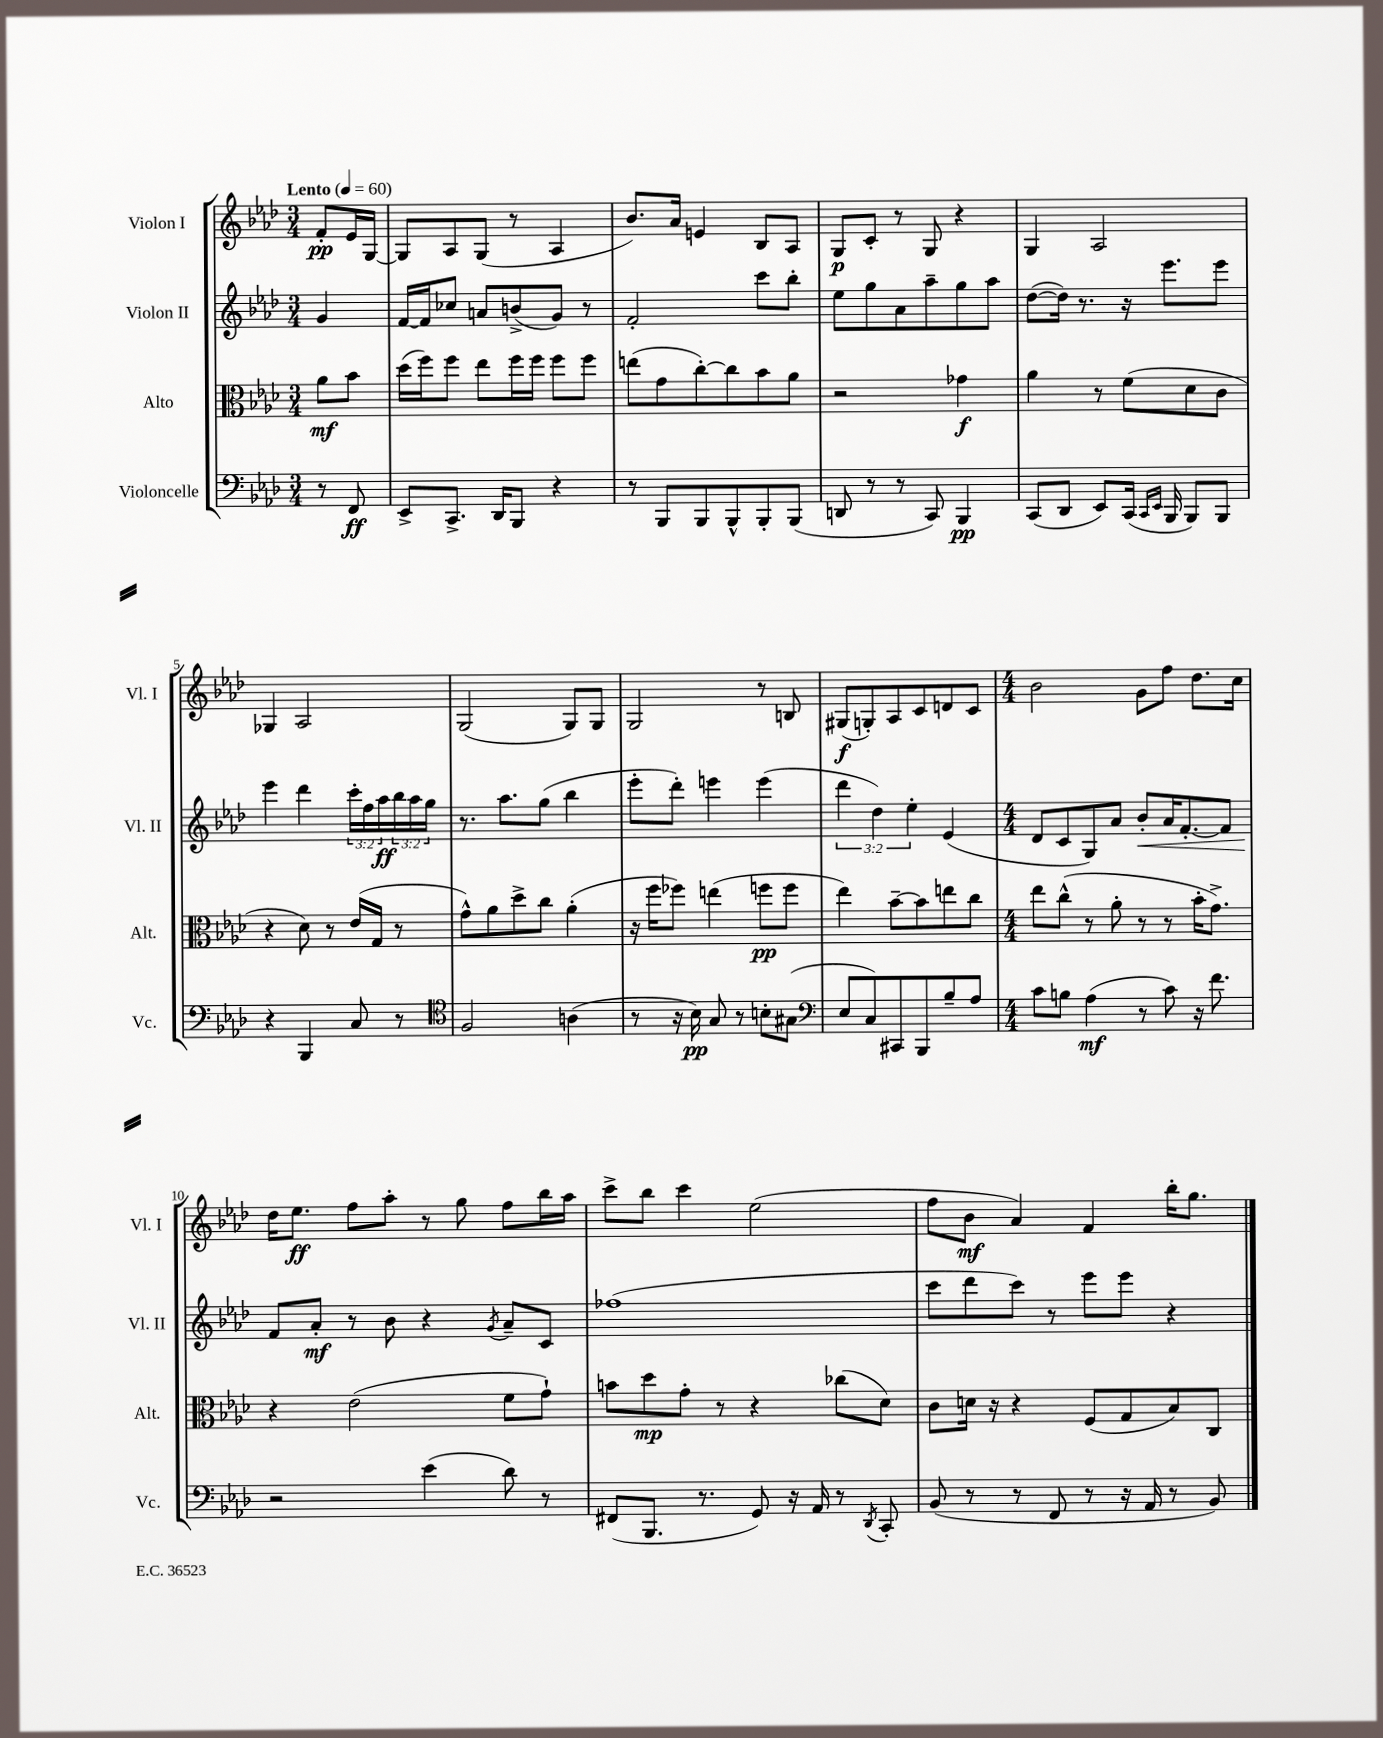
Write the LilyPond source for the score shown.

<<
\new StaffGroup <<
\new Staff = "s0" \with { instrumentName = "Violon I" shortInstrumentName = "Vl. I" } {
    \clef treble \key aes \major \numericTimeSignature \time 3/4 \partial 4 \tempo "Lento" 4 = 60
    f'8-.\pp ees'16 g16~ |
    g8 aes8 g8( r8 aes4 |
    bes'8.) aes'16 e'4 bes8 aes8 |
    g8\p c'8-. r8 g8 r4 |
    g4 aes2 |
    ges4 aes2 |
    g2( g8) g8 |
    g2 r8 b8 |
    gis8\f( g8-.) aes8 c'8 d'8 c'8 |
    \numericTimeSignature \time 4/4 bes'2 g'8 f''8 des''8. c''16 |
    des''16 ees''8.\ff f''8 aes''8-. r8 g''8 f''8 bes''16 aes''16 |
    c'''8-> bes''8 c'''4 ees''2( |
    f''8 bes'8\mf aes'4) f'4 bes''16-. g''8. \bar "|." |
}
\new Staff = "s1" \with { instrumentName = "Violon II" shortInstrumentName = "Vl. II" } {
    \clef treble \key aes \major \numericTimeSignature \time 3/4 \override Staff.TupletNumber.text = #tuplet-number::calc-fraction-text \partial 4
    g'4 |
    f'16~ f'16 ces''8 a'8 b'8->( g'8) r8 |
    f'2-. c'''8 bes''8-. |
    ees''8 g''8 aes'8 aes''8-- g''8 aes''8 |
    des''8~( des''16) r8. r16 ees'''8. ees'''8 |
    ees'''4 des'''4 \tuplet 3/2 { c'''16-. f''16 aes''16\ff } \tuplet 3/2 { bes''16 aes''16 g''16 } |
    r8. aes''8. g''8( bes''4 |
    ees'''8-. des'''8-.) e'''4 e'''4( |
    \tuplet 3/2 { des'''4 des''4) ees''4-. } ees'4( |
    \numericTimeSignature \time 4/4 des'8 c'8 g8) aes'8 bes'8-.\< aes'16 f'8.~-. f'8 |
    f'8\! aes'8-.\mf r8 bes'8 r4 \acciaccatura { g'8 } aes'8-- c'8 |
    fes''1( |
    c'''8 des'''8 c'''8) r8 ees'''8 ees'''8 r4 \bar "|." |
}
\new Staff = "s2" \with { instrumentName = "Alto" shortInstrumentName = "Alt." } {
    \clef alto \key aes \major \numericTimeSignature \time 3/4 \partial 4
    aes'8\mf bes'8 |
    des''16( f''16) f''8 ees''8 f''16 f''16 f''8 f''8 |
    e''8( g'8 c''8~-.) c''8 bes'8 aes'8 |
    r2 ges'4\f |
    aes'4 r8 f'8( des'8 c'8 |
    r4 des'8) r8 ees'16( g16 r8 |
    g'8-^) aes'8 des''8-> c''8 aes'4-.( |
    r16 f''16 fes''8) e''4( f''8\pp f''8 |
    ees''4) bes'8~-- bes'8 e''8 c''8 |
    \numericTimeSignature \time 4/4 ees''8 c''8-^( r8 aes'8-. r8 r8 bes'16-. g'8.->) |
    r4 ees'2( f'8 g'8-!) |
    b'8 des''8\mp g'8-. r8 r4 ces''8( des'8) |
    c'8 d'16 r16 r4 f8( g8 bes8) c8 \bar "|." |
}
\new Staff = "s3" \with { instrumentName = "Violoncelle" shortInstrumentName = "Vc." } {
    \clef bass \key aes \major \numericTimeSignature \time 3/4 \partial 4
    r8 f,8\ff |
    ees,8-> c,8.-> des,16 bes,,8 r4 |
    r8 bes,,8 bes,,8 bes,,8-^ bes,,8-. bes,,8( |
    d,8 r8 r8 c,8) bes,,4\pp |
    c,8( des,8 ees,8) c,16( \grace { c,16 ees,16 } bes,,16 bes,,8) bes,,8 |
    r4 bes,,4 c8 r8 |
    \clef tenor f2 a4( |
    r8 r16 bes16\pp) g8 r8 b8-. gis8( |
    \clef bass ees8 c8) cis,8 bes,,8 bes8-- aes8 |
    \numericTimeSignature \time 4/4 c'8 b8 aes4\mf( r8 c'8) r16 f'8. |
    r2 ees'4( des'8) r8 |
    fis,8( bes,,8. r8. g,8) r16 aes,16 r8 \acciaccatura { des,8 } c,8-. |
    bes,8( r8 r8 f,8 r8 r16 aes,16 r8 bes,8) \bar "|." |
}
>>
>>
